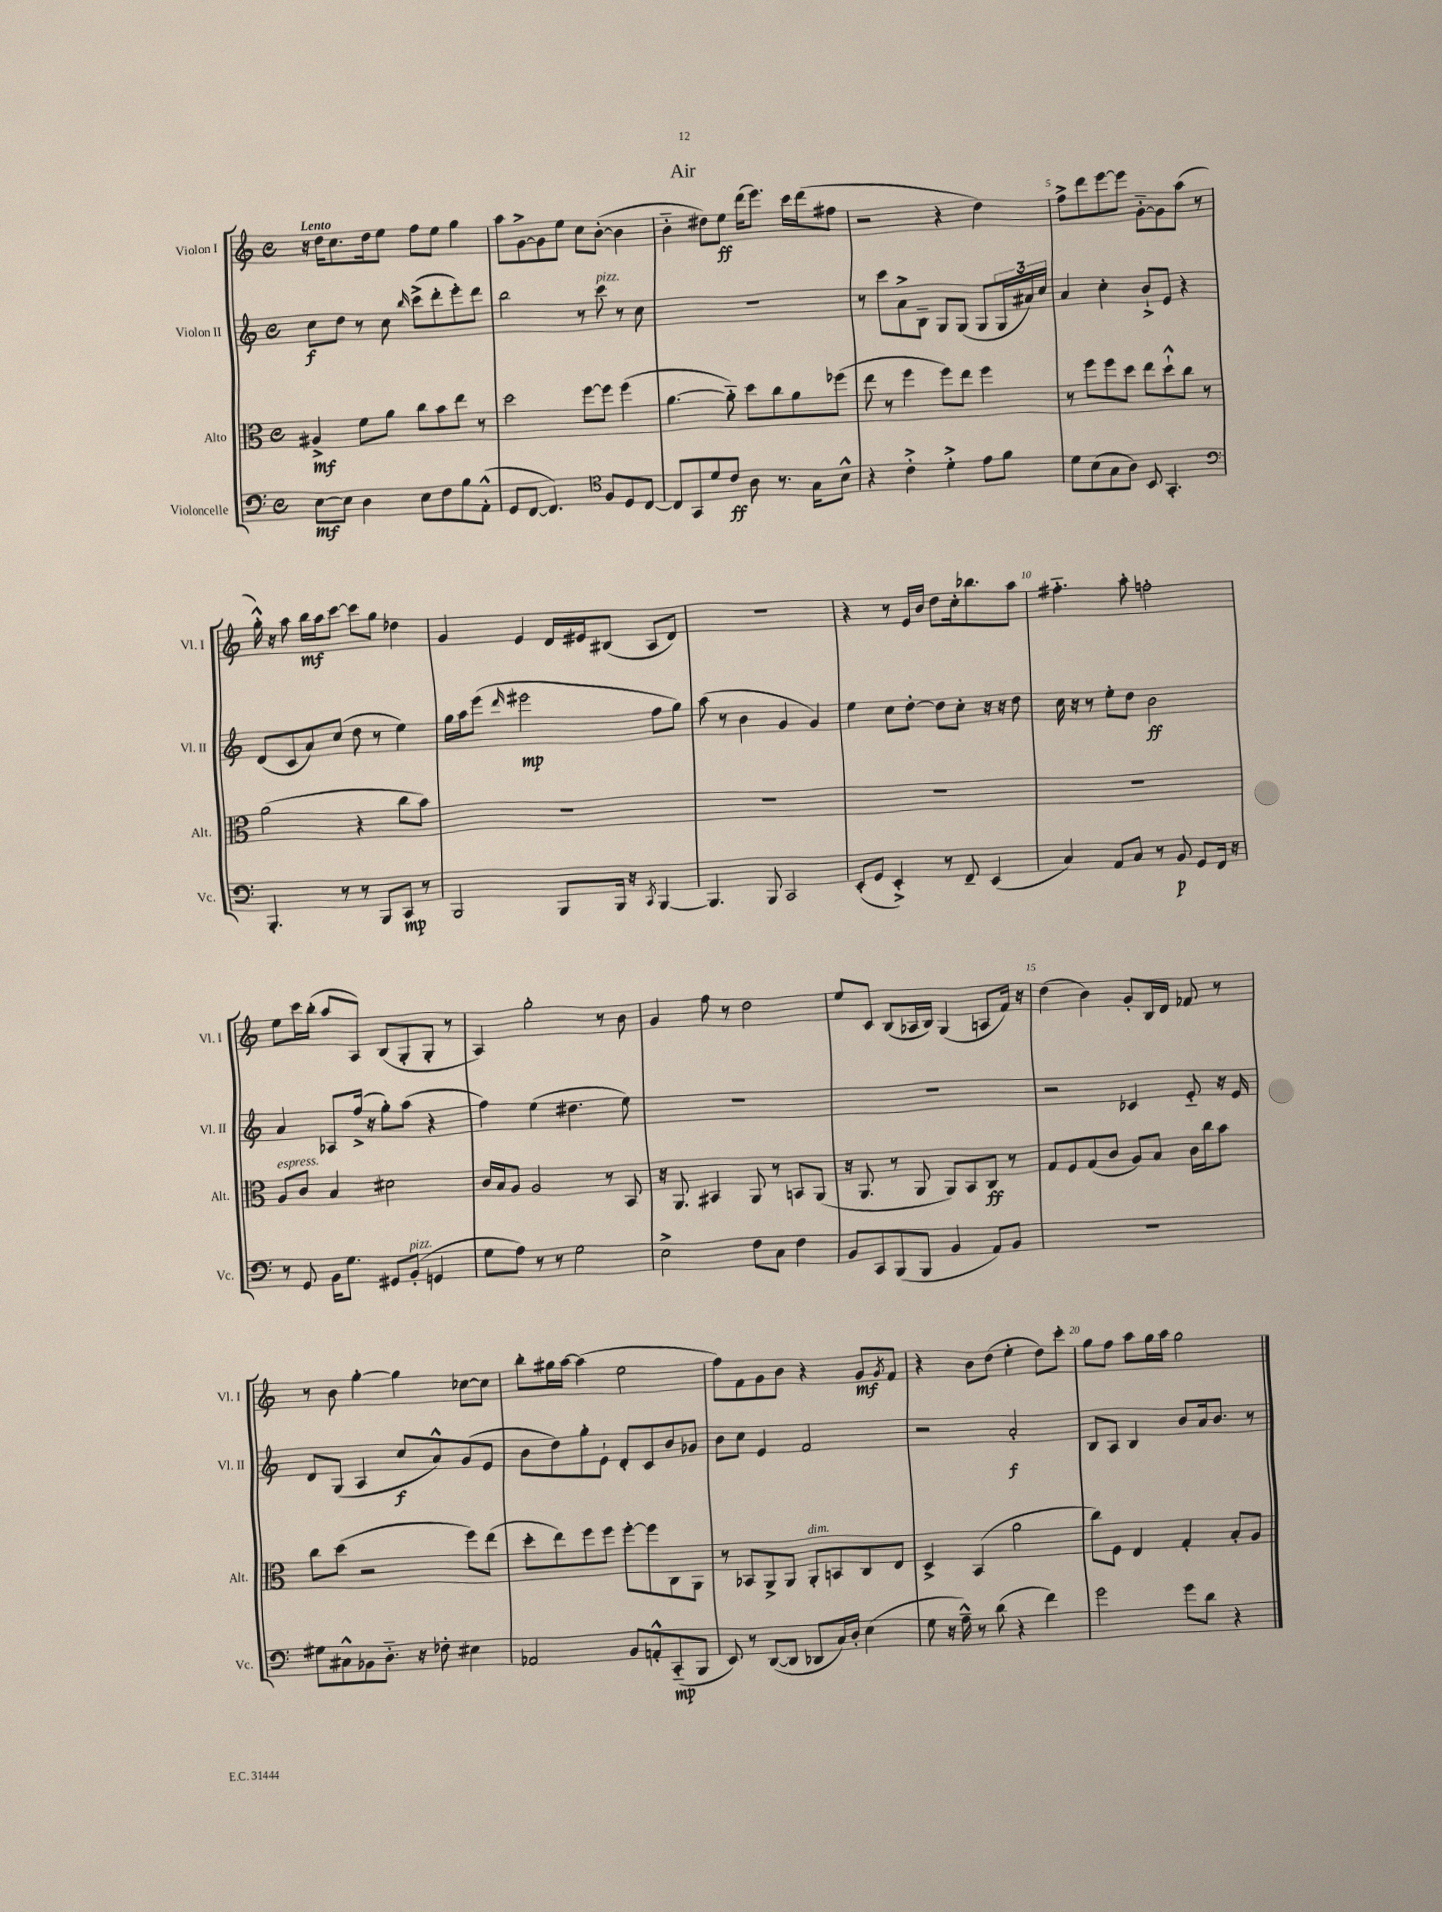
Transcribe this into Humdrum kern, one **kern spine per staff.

**kern	**kern	**kern	**kern
*staff4	*staff3	*staff2	*staff1
*clefF4	*clefC3	*clefG2	*clefG2
*k[]	*k[]	*k[]	*k[]
*M4/4	*M4/4	*M4/4	*M4/4
*met(c)	*met(c)	*met(c)	*met(c)
[8E\L	4A#^/	8cc\L	16r
.	.	.	16dd\LK
8E\]J	.	8dd\J	8.cc\
4D\	8f\L	8r	.
.	.	.	16dd\k
.	8a\J	8cc\	8ee\J
.	.	16qqbb/	.
8E\L	8cc\L	(8ccc^\L	8ff\L
8F\	8b\	8ddd'\	8ee\J
8B\	8ee\J	8eee'\)	4gg\
(8AA'^^\J	8r	8ddd\J	.
=	=	=	=
8GG/L	2dd\	2bb\	8aa\L
[8FF/J	.	.	[8g^\
4.FF/])	.	.	8g\]
.	.	.	8ee\J
.	[8ff\L	8r	8cc\L
*clefC4	*	*	*
8F/L	8ff\]J	8ccc\	([8b'\J
8D/	(4ff\	8r	4b\]
[8C/J	.	8cc\	.
=	=	=	=
8C/]L	[4.a\	1r	4b'~\
8GG/	.	.	.
8d/	.	.	8dd#\L)
8c/J	8a'~\])	.	8ee\J
8A\	8dd\L	.	(16ddd\LK
.	.	.	8.eee\J)
8.r	8cc\	.	.
.	8a\	.	16ccc\LL
16G\LK	.	.	(16ddd\J
8B^^\J	(8ff-\J	.	8ff#\J
=	=	=	=
4r	8ee\	8r	2r
.	8r	8ccc\L	.
4c'^\	4ff\	8a^\	.
.	.	8B~\J	.
4d'^\	8ff\L)	8G/L	4r
.	8ee\J	(8G/J	.
8e\L	4ff\	8G/L	4dd\)
8f\J	.	24G/L	.
.	.	24a#/)	.
.	.	24cc/JJ	.
=	=	=	=
8d\L	8r	4a/	8ff^\L
(8B\	8ff\L	.	8ddd\
8G\	8ff\	4cc'\	[8eee\
8A\J)	8dd\J	.	8eee\]J
8BB/	8ee\L	8b`^/L	[8g'~\L
4.GG'/	8dd`^^\	8e/J	8g\]
.	8cc\J	4r	(8aa\J
.	8r	.	8r
=	=	=	=
*clefF4	*	*	*
4.BBB'/	(2a\	(8d/L	16gg'^^\)
.	.	.	16r
.	.	8c/	8aa\
.	.	8a/)	16bb\LL
.	.	.	16aa\J
8r	.	(8cc/J	[8ccc\J
8r	4r	8dd\	8ccc\]L
8BBB/L	.	8r	8gg\J
8CC/J	8cc\L	4ee\)	4dd-\
8r	8b\J)	.	.
=	=	=	=
2BBB/	1r	16gg\LL	4g/
.	.	16aa\J	.
.	.	(8eee\J	.
.	.	16qqddd/	.
.	.	2eee#\	4e/
8BBB/L	.	.	16d/LL
.	.	.	16e#/J
16BBB/Jk	.	.	(8B#/J
16r	.	.	.
8qCC/	.	.	.
[4BBB/	.	8ff\L	8A/L
.	.	8gg\J)	8d/J)
=	=	=	=
4.BBB/]	1r	(8aa\	1r
.	.	8r	.
.	.	4b\	.
8BBB/	.	.	.
2CC/	.	4g/	.
.	.	4g/)	.
=	=	=	=
(8EE'/L	1r	4ee\	4r
8GG/J	.	.	.
4EE'^/)	.	8cc\L	8r
.	.	[8dd'\J	16e/LL
.	.	.	16b/JJ
8r	.	8dd\]L	8dd\L
8FF~/	.	8cc'\J	16cc'\k
.	.	.	8.bb-\
(4EE/	.	16r	.
.	.	16r	.
.	.	8dd\	8aa\J
=	=	=	=
4C/)	1r	16cc\	4.ff#'~\
.	.	16r	.
.	.	8r	.
8AA/L	.	8ee'\L	.
8C/J	.	8dd\J	8aa'\
8r	.	2b\	2ff'\
8BB/	.	.	.
8GG/L	.	.	.
16FF/Jk	.	.	.
16r	.	.	.
=	=	=	=
8r	8A/L	4a/	8ee\L
8GG/	8c/J	.	16ccc\L
.	.	.	(16bb'\JJ
16BB\LK	4B/	8A-/L	8aa/L
8.G\J	.	.	.
.	.	(16ff^/Jk	8A/J)
.	.	16r	.
8GG#/L	2d#\	8gg'\L)	(8B/L
(8BB'/J	.	(8aa\J	8G'/
4GG/	.	4r	8G'/J
.	.	.	8r
=	=	=	=
8G\L	16c/LL	4ff\)	4A/)
.	16B/J	.	.
8A\J)	8A/J	.	.
8r	2A/	(4ee\	2gg'\
8r	.	.	.
2G\	.	4.dd#\	.
.	8r	.	8r
.	8BB/	8ee\)	8b\
=	=	=	=
2E^\	16r	1r	4g/
.	8.AA/	.	.
.	4BB#/	.	8ff\
.	.	.	8r
8F\L	8AA/	.	2dd\
8C\J	8r	.	.
4F\	8BB/L	.	.
.	(8AA/J	.	.
=	=	=	=
8BB/L	16r	1r	8ee/L
.	8.AA/	.	.
8CC/	.	.	8c/J
(8BBB/	8r	.	(8B/L
8BBB/J	8AA/	.	16A-/L
.	.	.	16B/JJ)
4BB/	8AA/L)	.	(4G/
.	8BB/	.	.
8AA/L)	8C/J	.	8A/L
8BB/J	8r	.	16f/Jk)
.	.	.	16r
=	=	=	=
1r	8G/L	2r	(4dd\
.	8F/	.	.
.	(8G/	.	4b\)
.	8c/J	.	.
.	8A/L)	4c-/	8g'/L
.	8B/J	.	16B/L
.	.	.	16d/JJ
.	16c\LL	8e'~/	8f-/
.	16cc\J	.	.
.	8b\J	16r	8r
.	.	16e/	.
=	=	=	=
8G#\L	8cc\L	8d/L	8r
8C#^^\	(8dd\J	(8G/J	8b\
8BB-\	2r	4A/	[4gg'\
8.D'~\J	.	.	.
.	.	8cc/L	4gg\]
16r	.	.	.
8F-'\	.	8a^^/)	.
4E#\	8ff\L)	(8g/	[8cc-\L
.	(8ee\J	8e/J	8cc-\]J
=	=	=	=
2AA-/	8dd'\L	8b\L	8bb'\L
.	8ee\)	8dd\)	16gg#\L
.	.	.	[16aa\JJ
.	8ff\	8gg'\	(4aa\]
.	8ff\J	8e`\J	.
8BB/L	[8ff'\L	8d'/L	2ee\
8AA'^^/	8ff\]	8c/	.
(8CC'~/	8C\	8b/	.
8BBB/J	8AA\J	8g-/J	.
=	=	=	=
8EE/)	8r	8b\L	8ff\L)
8r	8BB-/L	8cc\J	8f\
([8DD/L	8AA^/	4e/	8g\
8DD/]J	8AA/J	.	8b\J
8DD-/L	8AA'/L	2f/	4r
16C/L)	8BB/	.	.
16D'/JJ	.	.	.
(4E\	8C/	.	8g/L
.	.	.	8qg/
.	8E/J	.	8f/J
=	=	=	=
8G\	4D^/	2r	4r
16r	.	.	.
16A~^^\)	.	.	.
8r	(4BB/	.	8b\L
(8d\	.	.	(8dd\J
4r	2a\	2a'/	4ee'\
4f\)	.	.	8dd\L)
.	.	.	8ccc'\J
=	=	=	=
2g\	8cc\L)	8B/L	8gg\L
.	8F\J	8A/J	8ff\J
.	4E/	4B/	8aa\L
.	.	.	16gg\L
.	.	.	16aa\JJ
8g\L	4G'/	8b/L	2gg\
8d\J	.	16a/k	.
.	.	8.b/J	.
4r	8B'/L	.	.
.	8A/J	8r	.
==	==	==	==
*-	*-	*-	*-
